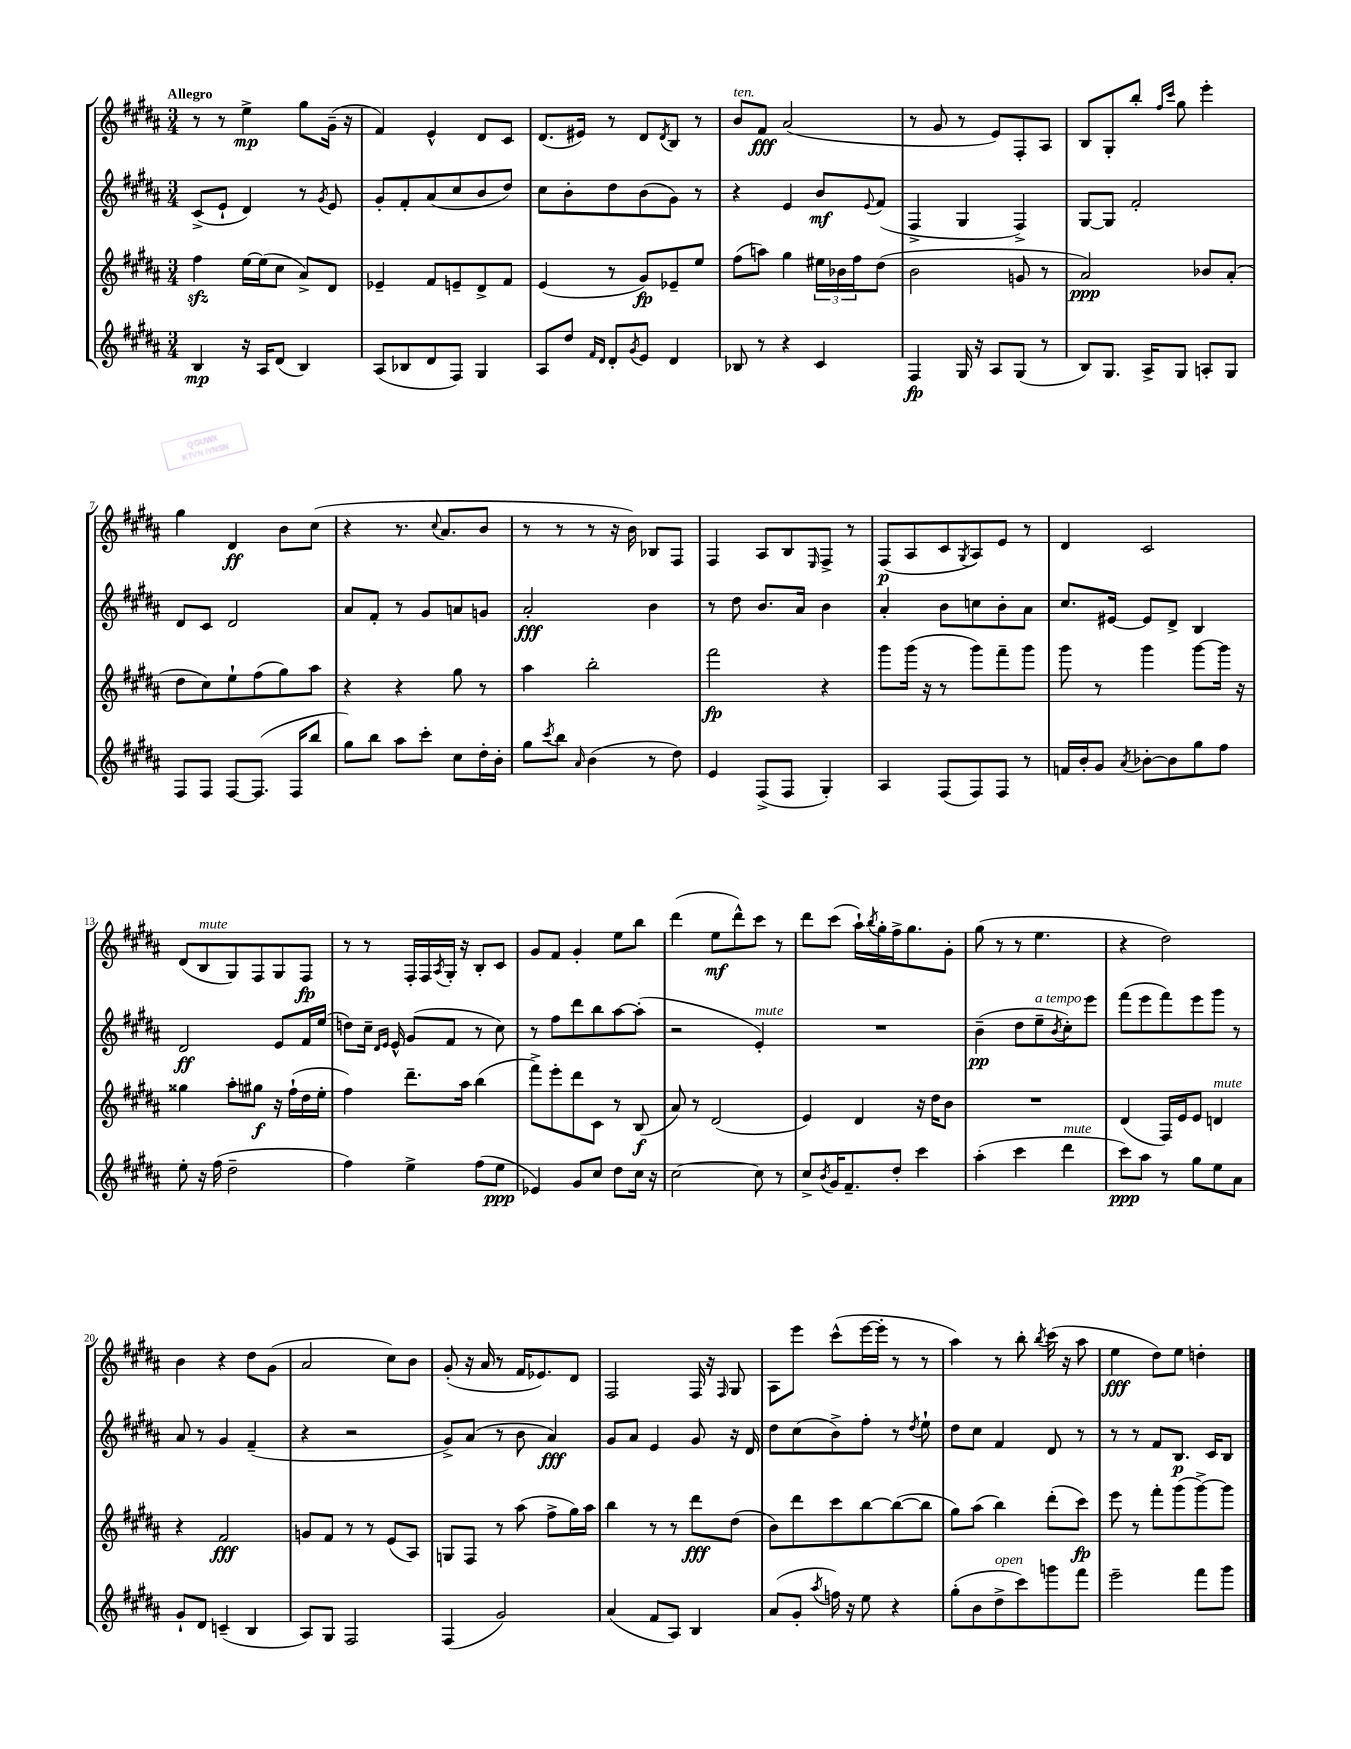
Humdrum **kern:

**kern	**dynam	**kern	**dynam	**kern	**dynam	**kern	**dynam
*part4	*part4	*part3	*part3	*part2	*part2	*part1	*part1
*staff4	*staff4	*staff3	*staff3	*staff2	*staff2	*staff1	*staff1
*clefG2	*	*clefG2	*	*clefG2	*	*clefG2	*
*k[f#c#g#d#a#]	*	*k[f#c#g#d#a#]	*	*k[f#c#g#d#a#]	*	*k[f#c#g#d#a#]	*
*M3/4	*	*M3/4	*	*M3/4	*	*M3/4	*
=1	=1	=1	=1	=1	=1	=1	=1
!	!	!	!	!	!	!LO:TX:a:B:t=Allegro	!
4B/	mp	4ff#zz\	.	(8c#^/L	.	8r	.
.	.	.	.	8e`/J	.	8r	.
16r	.	[16ee\LL	.	4d#/)	.	4ee^\	mp
16A#/KL	.	(16ee\J]	.	.	.	.	.
(8d#/J	.	8cc#\J	.	.	.	.	.
4B/)	.	8a#^/L)	.	8r	.	8gg#\L	.
.	.	.	.	8qg#/	.	.	.
.	.	8d#/J	.	8e/	.	(16g#~\Jk	.
.	.	.	.	.	.	16r	.
=2	=2	=2	=2	=2	=2	=2	=2
(8A#/L	.	4e-X~/	.	8g#'/L	.	4f#/)	.
8B-X/	.	.	.	8f#'/	.	.	.
8d#/	.	8f#/L	.	(8a#/	.	4e^^/	.
8F#/J)	.	8en~/	.	8cc#/	.	.	.
4G#/	.	8d#^/	.	8b/	.	8d#/L	.
.	.	8f#/J	.	8dd#/J)	.	8c#/J	.
=3	=3	=3	=3	=3	=3	=3	=3
8A#/L	.	(4e/	.	8cc#\L	.	(8.d#/L	.
8dd#/J	.	.	.	8b'\	.	.	.
.	.	.	.	.	.	16e#X/Jk)	.
16qqf#/LL	.	.	.	.	.	.	.
16qqd#/JJ	.	.	.	.	.	.	.
8d#'/L	.	8r	.	8dd#\	.	8r	.
8qg#/	.	.	.	.	.	.	.
8e/J	.	8g#/L)	fp	(8b\	.	8d#/L	.
.	.	.	.	.	.	8qd#/	.
4d#/	.	8e-X~/	.	8g#\J)	.	8B/J	.
.	.	8ee/J	.	8r	.	8r	.
=4	=4	=4	=4	=4	=4	=4	=4
!	!	!	!	!	!	!LO:TX:a:i:t=ten.	!
8B-X/	.	(8ff#\L	.	4r	.	8b/L	.
8r	.	8aan\J)	.	.	.	8f#/J	fff
4r	.	4gg#\	.	4e/	.	(2a#/	.
4c#/	.	24ee#X\LL	.	8b/L	mf	.	.
.	.	24b-X\	.	.	.	.	.
.	.	24ff#\J	.	.	.	.	.
.	.	.	.	8qqe/	.	.	.
.	.	(8dd#\J	.	(8f#/J	.	.	.
=5	=5	=5	=5	=5	=5	=5	=5
4F#/	fp	2b\	.	4F#^/	.	8r	.
.	.	.	.	.	.	8g#/	.
16G#/	.	.	.	4G#/	.	8r	.
16r	.	.	.	.	.	.	.
8A#/L	.	.	.	.	.	8e/L)	.
(8G#/J	.	8gn/	.	4F#^/)	.	8F#'/	.
8r	.	8r	.	.	.	8A#/J	.
=6	=6	=6	=6	=6	=6	=6	=6
8B/L)	.	2a#/)	ppp	[8G#/L	.	8B/L	.
8.G#/J	.	.	.	8G#/J]	.	8G#'/	.
.	.	.	.	2f#'/	.	8bb'/J	.
16A#^/KL	.	.	.	.	.	.	.
.	.	.	.	.	.	16qqff#/LL	.
.	.	.	.	.	.	16qqccc#/JJ	.
8G#/J	.	.	.	.	.	8gg#\	.
8An'/L	.	8b-X/L	.	.	.	4eee'\	.
8G#/J	.	(8a#'/J	.	.	.	.	.
!!LO:LB:g=z
=7	=7	=7	=7	=7	=7	=7	=7
8F#/L	.	8dd#\L	.	8d#/L	.	4gg#\	.
8F#/J	.	8cc#\)	.	8c#/J	.	.	.
[8F#/L	.	8ee`\	.	2d#/	.	4d#/	ff
(8.F#/J]	.	(8ff#\	.	.	.	.	.
.	.	8gg#\)	.	.	.	8b\L	.
16F#/KL	.	.	.	.	.	.	.
8bb/J	.	8aa#\J	.	.	.	(8cc#\J	.
=8	=8	=8	=8	=8	=8	=8	=8
8gg#\L)	.	4r	.	8a#/L	.	4r	.
8bb\J	.	.	.	8f#'/J	.	.	.
8aa#\L	.	4r	.	8r	.	8.r	.
8ccc#'\J	.	.	.	8g#/L	.	.	.
.	.	.	.	.	.	8qqcc#/	.
.	.	.	.	.	.	8.a#/L	.
8cc#\L	.	8gg#\	.	8an/	.	.	.
16dd#'\L	.	8r	.	8gn/J	.	8b/J	.
16b'\JJ	.	.	.	.	.	.	.
=9	=9	=9	=9	=9	=9	=9	=9
8gg#\L	.	4aa#\	.	2a#'/	fff	8r	.
8qccc#/	.	.	.	.	.	.	.
8bb\J	.	.	.	.	.	8r	.
16qqa#/	.	.	.	.	.	.	.
(4b\	.	2bb'\	.	.	.	8r	.
.	.	.	.	.	.	16r	.
.	.	.	.	.	.	16b\)	.
8r	.	.	.	4b\	.	8B-X/L	.
8dd#\)	.	.	.	.	.	8F#/J	.
=10	=10	=10	=10	=10	=10	=10	=10
4e/	.	2fff#\	fp	8r	.	4F#/	.
.	.	.	.	8dd#\	.	.	.
(8F#^/L	.	.	.	8.b/L	.	8A#/L	.
8F#/J	.	.	.	.	.	8B/	.
.	.	.	.	16a#/Jk	.	.	.
.	.	.	.	.	.	16qqE/	.
4G#'/)	.	4r	.	4b\	.	8F#^/J	.
.	.	.	.	.	.	8r	.
=11	=11	=11	=11	=11	=11	=11	=11
4A#/	.	8ggg#\L	.	4a#'/	.	(8F#/L	p
.	.	(16ggg#\Jk	.	.	.	8A#/	.
.	.	16r	.	.	.	.	.
(8F#/L	.	8r	.	8b\L	.	8c#/	.
.	.	.	.	.	.	8qG#/	.
8F#/)	.	8ggg#\L)	.	8ccn\	.	8A#/)	.
8F#/J	.	8fff#~\	.	8b'\	.	8e/J	.
8r	.	8ggg#\J	.	8a#\J	.	8r	.
=12	=12	=12	=12	=12	=12	=12	=12
16fn/LL	.	8ggg#\	.	8.cc#/L	.	4d#/	.
16b'/J	.	.	.	.	.	.	.
8g#/J	.	8r	.	.	.	.	.
.	.	.	.	[16e#X/Jk	.	.	.
8qa#/	.	.	.	.	.	.	.
[8b-X'\L	.	4ggg#\	.	8e#/L]	.	2c#/	.
8b-\]	.	.	.	8d#^/J	.	.	.
8gg#\	.	[8ggg#\L	.	4B/	.	.	.
8ff#\J	.	16ggg#\Jk]	.	.	.	.	.
.	.	16r	.	.	.	.	.
!!LO:LB:g=z
=13	=13	=13	=13	=13	=13	=13	=13
8ee'\	.	4gg##X\	.	2d#/	ff	(8d#/L	.
!	!	!	!	!	!	!LO:TX:a:i:t=mute	!
16r	.	.	.	.	.	8B/	.
(16ff#\	.	.	.	.	.	.	.
2dd#~\	.	8aa#'\L	.	.	.	8G#/)	.
.	.	8gg#X\J	f	.	.	8F#/	.
.	.	16r	.	8e/L	.	8G#/	.
.	.	(16ff#`\LL	.	.	.	.	.
.	.	16dd#\	.	16f#/L	.	8F#/J	fp
.	.	16ee'\JJ	.	(16ee/JJ	.	.	.
=14	=14	=14	=14	=14	=14	=14	=14
4ff#\)	.	4ff#\)	.	8ddn\L)	.	8r	.
.	.	.	.	16cc#~\Jk	.	8r	.
.	.	.	.	16qqd#/LL	.	.	.
.	.	.	.	16qqe/JJ	.	.	.
.	.	.	.	16e^^/	.	.	.
4ee^\	.	8.ddd#~\L	.	(8g#/L	.	16F#'/LL	.
.	.	.	.	.	.	16F#/	.
.	.	.	.	.	.	8qA#/	.
.	.	.	.	8f#/J	.	16G#'/JJ	.
.	.	16aa#\Jk	.	.	.	16r	.
(8ff#\L	.	(4bb\	.	8r	.	8B'/L	.
8ee\J	ppp	.	.	8cc#\)	.	8c#/J	.
=15	=15	=15	=15	=15	=15	=15	=15
4e-X/)	.	8fff#^\L)	.	8r	.	8g#/L	.
.	.	8eee'\	.	8ff#\L	.	8f#/J	.
8g#/L	.	8ddd#\	.	8ddd#\	.	4g#'/	.
8cc#/J	.	8c#\J	.	8bb\	.	.	.
8dd#\L	.	8r	.	[8aa#\	.	8ee\L	.
16cc#\Jk	.	(8B/	f	(8aa#'\J]	.	8bb\J	.
16r	.	.	.	.	.	.	.
=16	=16	=16	=16	=16	=16	=16	=16
[2cc#\	.	8a#/)	.	2r	.	(4ddd#\	.
.	.	8r	.	.	.	.	.
.	.	(2d#/	.	.	.	8ee\L	mf
.	.	.	.	.	.	8ddd#^^\)	.
!	!	!	!	!LO:TX:a:i:t=mute	!	!	!
8cc#\]	.	.	.	4e'/)	.	8ccc#\J	.
8r	.	.	.	.	.	8r	.
=17	=17	=17	=17	=17	=17	=17	=17
8cc#^/L	.	4e/)	.	2.r	.	8ddd#\L	.
8qb/	.	.	.	.	.	.	.
16g#/K	.	.	.	.	.	(8ccc#\J	.
8.f#~/	.	.	.	.	.	.	.
.	.	4d#/	.	.	.	16aa#`\LL)	.
.	.	.	.	.	.	8qbb/	.
.	.	.	.	.	.	16gg#'\	.
8dd#'/J	.	.	.	.	.	16ff#^\J	.
.	.	.	.	.	.	8.gg#\	.
4ccc#\	.	16r	.	.	.	.	.
.	.	16dd#\KL	.	.	.	.	.
.	.	8b\J	.	.	.	8g#'\J	.
=18	=18	=18	=18	=18	=18	=18	=18
(4aa#'\	.	2.r	.	(4b~\	pp	(8gg#\	.
.	.	.	.	.	.	8r	.
4ccc#\	.	.	.	8dd#\L	.	8r	.
!	!	!	!	!LO:TX:a:i:t=a tempo	!	!	!
.	.	.	.	8ee~\	.	4.ee\	.
.	.	.	.	8qb/	.	.	.
!LO:TX:a:i:t=mute	!	!	!	!	!	!	!
4ddd#\	.	.	.	8cc#'\)	.	.	.
.	.	.	.	8eee\J	.	.	.
=19	=19	=19	=19	=19	=19	=19	=19
8ccc#\L)	ppp	(4d#/	.	(8fff#\L	.	4r	.
8aa#\J	.	.	.	8eee\	.	.	.
8r	.	16F#/LL)	.	8fff#\)	.	2dd#\)	.
.	.	16e/J	.	.	.	.	.
8gg#\L	.	8e/J	.	8eee\	.	.	.
!	!	!LO:TX:a:i:t=mute	!	!	!	!	!
8ee\	.	4dn/	.	8ggg#\J	.	.	.
8a#\J	.	.	.	8r	.	.	.
!!LO:LB:g=z
=20	=20	=20	=20	=20	=20	=20	=20
8g#`/L	.	4r	.	8a#/	.	4b\	.
8d#/J	.	.	.	8r	.	.	.
(4cn~/	.	2f#/	fff	4g#/	.	4r	.
4B/	.	.	.	(4f#~/	.	8dd#\L	.
.	.	.	.	.	.	(8g#\J	.
=21	=21	=21	=21	=21	=21	=21	=21
8A#/L)	.	8gn/L	.	4r	.	2a#/	.
8G#/J	.	8f#/J	.	.	.	.	.
2F#/	.	8r	.	2r	.	.	.
.	.	8r	.	.	.	.	.
.	.	(8e/L	.	.	.	8cc#\L)	.
.	.	8A#/J)	.	.	.	8b\J	.
=22	=22	=22	=22	=22	=22	=22	=22
(4F#/	.	8Gn/L	.	8g#^/L)	.	(8g#'/	.
.	.	8F#/J	.	(8a#/J	.	16r	.
.	.	.	.	.	.	16a#/	.
2g#/)	.	8r	.	8r	.	8r	.
.	.	(8aa#\	.	8b\	.	16f#/KL	.
.	.	.	.	.	.	8.e-X/)	.
.	.	8ff#^\L	.	4a#/)	fff	.	.
.	.	16gg#\L)	.	.	.	8d#/J	.
.	.	16aa#\JJ	.	.	.	.	.
=23	=23	=23	=23	=23	=23	=23	=23
(4a#/	.	4bb\	.	8g#/L	.	2F#/	.
.	.	.	.	8a#/J	.	.	.
8f#/L	.	8r	.	4e/	.	.	.
8A#/J)	.	8r	.	.	.	.	.
4B/	.	8ddd#\L	fff	8g#/	.	16F#/	.
.	.	.	.	.	.	16r	.
.	.	.	.	.	.	16qqF#/	.
.	.	(8dd#\J	.	16r	.	8G#/	.
.	.	.	.	16d#/	.	.	.
=24	=24	=24	=24	=24	=24	=24	=24
(8a#/L	.	8b\L)	.	8dd#\L	.	8A#\L	.
8g#'/J	.	8ddd#\	.	(8cc#\	.	8eee\J	.
8qaa#/	.	.	.	.	.	.	.
16ffn\)	.	8ccc#\	.	8b^\)	.	(8ccc#^^\L	.
16r	.	.	.	.	.	.	.
8ee\	.	[8bb\	.	8ff#'\J	.	[16eee\L	.
.	.	.	.	.	.	16eee'\JJ]	.
4r	.	(8bb\_	.	8r	.	8r	.
.	.	.	.	8qdd#/	.	.	.
.	.	8bb\J]	.	8ee`\	.	8r	.
=25	=25	=25	=25	=25	=25	=25	=25
(8gg#'\L	.	8gg#\L)	.	8dd#\L	.	4aa#\)	.
8b\	.	(8aa#\J	.	8cc#\J	.	.	.
!LO:TX:a:i:t=open	!	!	!	!	!	!	!
8dd#^\	.	4bb\)	.	4f#/	.	8r	.
8ccc#\)	.	.	.	.	.	8bb'\	.
.	.	.	.	.	.	8qbb/	.
8gggn\	.	(8ddd#'\L	.	8d#/	.	(16ccc#\	.
.	.	.	.	.	.	16r	.
8fff#\J	.	8ccc#\J)	fp	8r	.	8aa#\	.
=26	=26	=26	=26	=26	=26	=26	=26
2eee~\	.	8eee\	.	8r	.	4ee\	fff
.	.	8r	.	8r	.	.	.
.	.	8fff#'\L	.	8f#/L	.	8dd#\L)	.
.	.	(8ggg#\	.	8.B/J	p	8ee\J	.
8fff#\L	.	[8ggg#^\)	.	.	.	4ddn'\	.
.	.	.	.	16c#/KL	.	.	.
8ggg#\J	.	8ggg#\J]	.	8B/J	.	.	.
==	==	==	==	==	==	==	==
*-	*-	*-	*-	*-	*-	*-	*-
